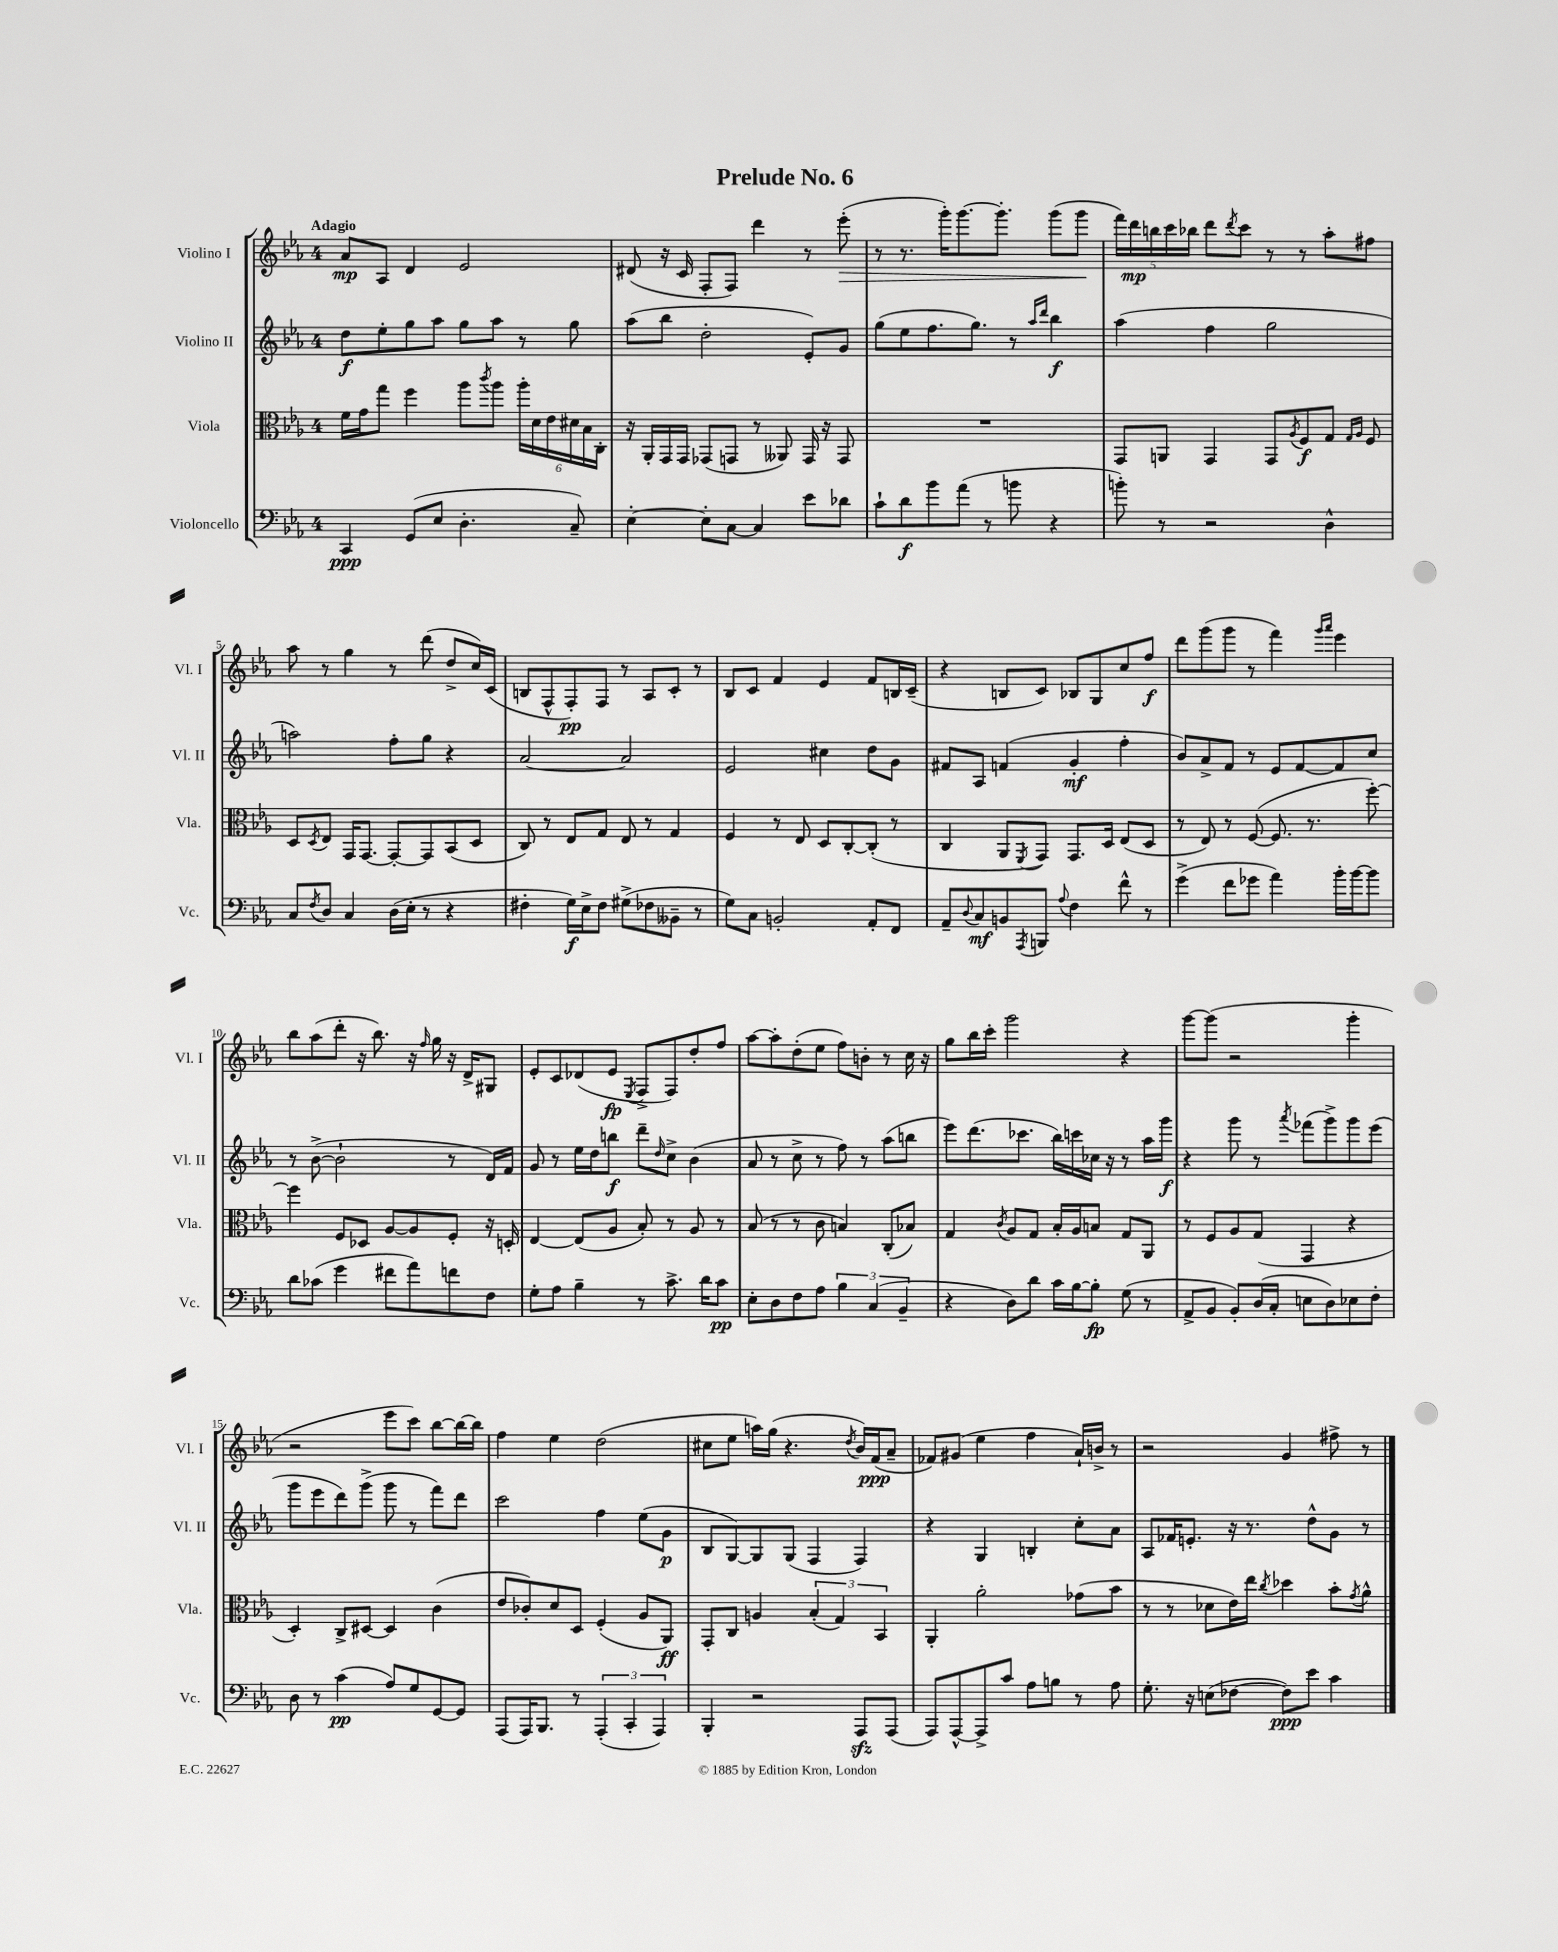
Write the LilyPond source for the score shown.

\header { title = "Prelude No. 6" }
<<
\new StaffGroup <<
\new Staff = "s0" \with { instrumentName = "Violino I" shortInstrumentName = "Vl. I" } {
    \clef treble \key ees \major \once \override Staff.TimeSignature.style = #'single-digit \time 4/4 \tempo "Adagio"
    aes'8\mp aes8 d'4 ees'2 |
    dis'8( r16 c'16 f8-. f8) d'''4 r8 ees'''8-.\>( |
    r8 r8. g'''16-.) g'''8.~ g'''8.-. g'''8( g'''8\! |
    \tuplet 5/4 { f'''16) d'''16\mp b''16 c'''16 bes''16 } d'''8 \acciaccatura { d'''8 } c'''8 r8 r8 aes''8-. fis''8 |
    aes''8 r8 g''4 r8 d'''8( d''8-> c''16) c'16( |
    b8 f8-^ f8-.\pp) f8 r8 aes8 c'8-. r8 |
    bes8 c'8 f'4 ees'4 f'8 b16 c'16--( |
    r4 b8 c'8) bes8 g8 c''8 f''8\f |
    d'''8 g'''8( g'''8 r8 f'''4) \grace { g'''16 aes'''16 } ees'''4 |
    bes''8 aes''8( d'''8-. r16 bes''8.) r16 \grace { f''16 } g''16 r16 d'16-> gis8 |
    ees'8-. c'8 des'8( ees'8\fp \acciaccatura { ees8 } f8-> f8) d''8-. f''8 |
    aes''8~ aes''8-. d''8-.( ees''8 f''8) b'8-. r8 c''16 r16 |
    g''8 bes''16 c'''16-. g'''2 r4 |
    g'''8~ g'''8( r2 g'''4-. |
    r2 ees'''8 c'''8) bes''8~ bes''16~ bes''16 |
    f''4 ees''4 d''2( |
    cis''8 ees''8 a''16) g''16( r4. \acciaccatura { d''8 } bes'16) f'16\ppp( aes'8-- |
    fes'8) gis'8( ees''4 f''4 aes'16-!) b'16-> r8 |
    r2 g'4 fis''8-> r8 \bar "|." |
}
\new Staff = "s1" \with { instrumentName = "Violino II" shortInstrumentName = "Vl. II" } {
    \clef treble \key ees \major \once \override Staff.TimeSignature.style = #'single-digit \time 4/4
    d''8\f ees''8-. g''8 aes''8 g''8 aes''8 r8 g''8 |
    aes''8( bes''8 d''2-. ees'8-.) g'8 |
    g''8( ees''8 f''8. g''8.) r8 \grace { aes''16 d'''16 } bes''4\f |
    aes''4( f''4 g''2 |
    a''2) f''8-. g''8 r4 |
    aes'2~ aes'2 |
    ees'2 cis''4 d''8 g'8 |
    fis'8 aes8 f'4( g'4-.\mf f''4-. |
    bes'8) aes'8-> f'8 r8 ees'8 f'8~ f'8 c''8 |
    r8 bes'8~->( bes'2-! r8 d'16) f'16 |
    g'8 r8 ees''16 d''16 b''8\f d'''8-- \grace { d''16 } c''8-> bes'4( |
    aes'8 r8 c''8-> r8 f''8) r8 aes''8( b''8 |
    ees'''8) d'''8.( ces'''8. bes''16) c'''16 ces''16 r16 r8 aes''16 g'''16\f |
    r4 g'''8 r8 \acciaccatura { aes'''8 } fes'''8( g'''8->) g'''8 ees'''8( |
    g'''8 ees'''8 d'''8) g'''8->( g'''8 r8 f'''8) d'''8 |
    c'''2 f''4 ees''8( g'8\p |
    bes8 g8~) g8 g8( f4 f4) |
    r4 g4 b4-. c''8-. aes'8 |
    aes8 fes'16 e'8.-. r16 r8. d''8-^ g'8 r8 \bar "|." |
}
\new Staff = "s2" \with { instrumentName = "Viola" shortInstrumentName = "Vla." } {
    \clef alto \key ees \major \once \override Staff.TimeSignature.style = #'single-digit \time 4/4
    f'16 g'16 g''8 f''4 aes''8 \acciaccatura { c'''8 } aes''8 \tuplet 6/4 { aes''16-. d'16 ees'16 dis'16 bes16 c16-. } |
    r16 aes,16-. g,16 g,16 ges,8( g,8 r8 aeses,8) g,16 r16 g,8 |
    R1 |
    g,8 a,8 g,4 g,8 \acciaccatura { aes8 } f8\f g8 \grace { g16 aes16 } f8 |
    d8 \acciaccatura { d8 } ees8 g,16 g,8.~ g,8~-. g,8 bes,8( d8 |
    c8) r8 ees8 g8 ees8 r8 g4 |
    f4 r8 ees8 d8 c8~-. c8-.( r8 |
    c4 aes,8 \acciaccatura { f,8 } g,8) g,8. d16 ees8( d8 |
    r8 ees8) r8 f8~( f8. r8. f''8~-.) |
    f''4 f8 des8 aes8~ aes8 f8-. r16 d16-. |
    ees4~ ees8( aes8 bes8-.) r8 aes8 r8 |
    bes8( r8 r8 c'8 b4) c8-.( bes8) |
    g4 \acciaccatura { c'8 } aes8 g8 bes16-. aes16 b8 g8 aes,8 |
    r8 f8 aes8 g8( g,4 r4 |
    d4-.) c8-> dis8~ dis4 c'4( |
    ees'8 ces'8-.) d'8 d8 f4-.( aes8 aes,8\ff) |
    g,8-. c8 a4 \tuplet 3/2 { bes4-.( g4) bes,4 } |
    aes,4-. aes'2-. ges'8( bes'8 |
    r8 r8 des'8 ees'16) ees''16 \acciaccatura { c''8 } des''4 bes'8-. \acciaccatura { g'8 } aes'8-^ \bar "|." |
}
\new Staff = "s3" \with { instrumentName = "Violoncello" shortInstrumentName = "Vc." } {
    \clef bass \key ees \major \once \override Staff.TimeSignature.style = #'single-digit \time 4/4
    c,4\ppp g,8( ees8 d4.-. c8--) |
    ees4~-. ees8-. c8~ c4 ees'8 des'8 |
    c'8-! d'8\f bes'8 aes'8( r8 b'8 r4 |
    b'8-.) r8 r2 d4-^ |
    c8 \acciaccatura { f8 } d8 c4 d16( ees16-. r8 r4 |
    fis4-. g16\f) ees16-> fis8 gis8->( fes8 beses,8-- r8 |
    g8) c8 b,2-. aes,8-. f,8 |
    aes,8-- \appoggiatura { d8 } c8\mf b,8 \acciaccatura { aes,,8 } b,,8 \appoggiatura { aes8 } f4 f'8-^ r8 |
    g'4->( f'8 ges'8 aes'4) bes'16-. bes'16~ bes'8 |
    d'8 ces'8( g'4 fis'8 aes'8) f'8 f8 |
    g8-. aes8 bes4-- r8 c'8.-> d'16 c'8\pp |
    ees8-. d8 f8 aes8 \tuplet 3/2 { bes4 c4( bes,4-- } |
    r4 d8) d'8 c'16 bes16~ bes8-.\fp g8( r8 |
    aes,8-> bes,8 bes,8-.) d16( c16-. e8 d8) ees8 f8-. |
    d8 r8 c'4\pp( aes8) g8 g,8~ g,8 |
    aes,,8( aes,,16) bes,,8. r8 \tuplet 3/2 { aes,,4-.( c,4-. aes,,4) } |
    bes,,4-. r2 aes,,8\sfz aes,,8( |
    aes,,8) aes,,8~-^ aes,,8-> c'8 aes8 b8 r8 aes8 |
    g8.-. r16 e8( fes8~ fes8\ppp) ees'8 c'4 \bar "|." |
}
>>
>>
